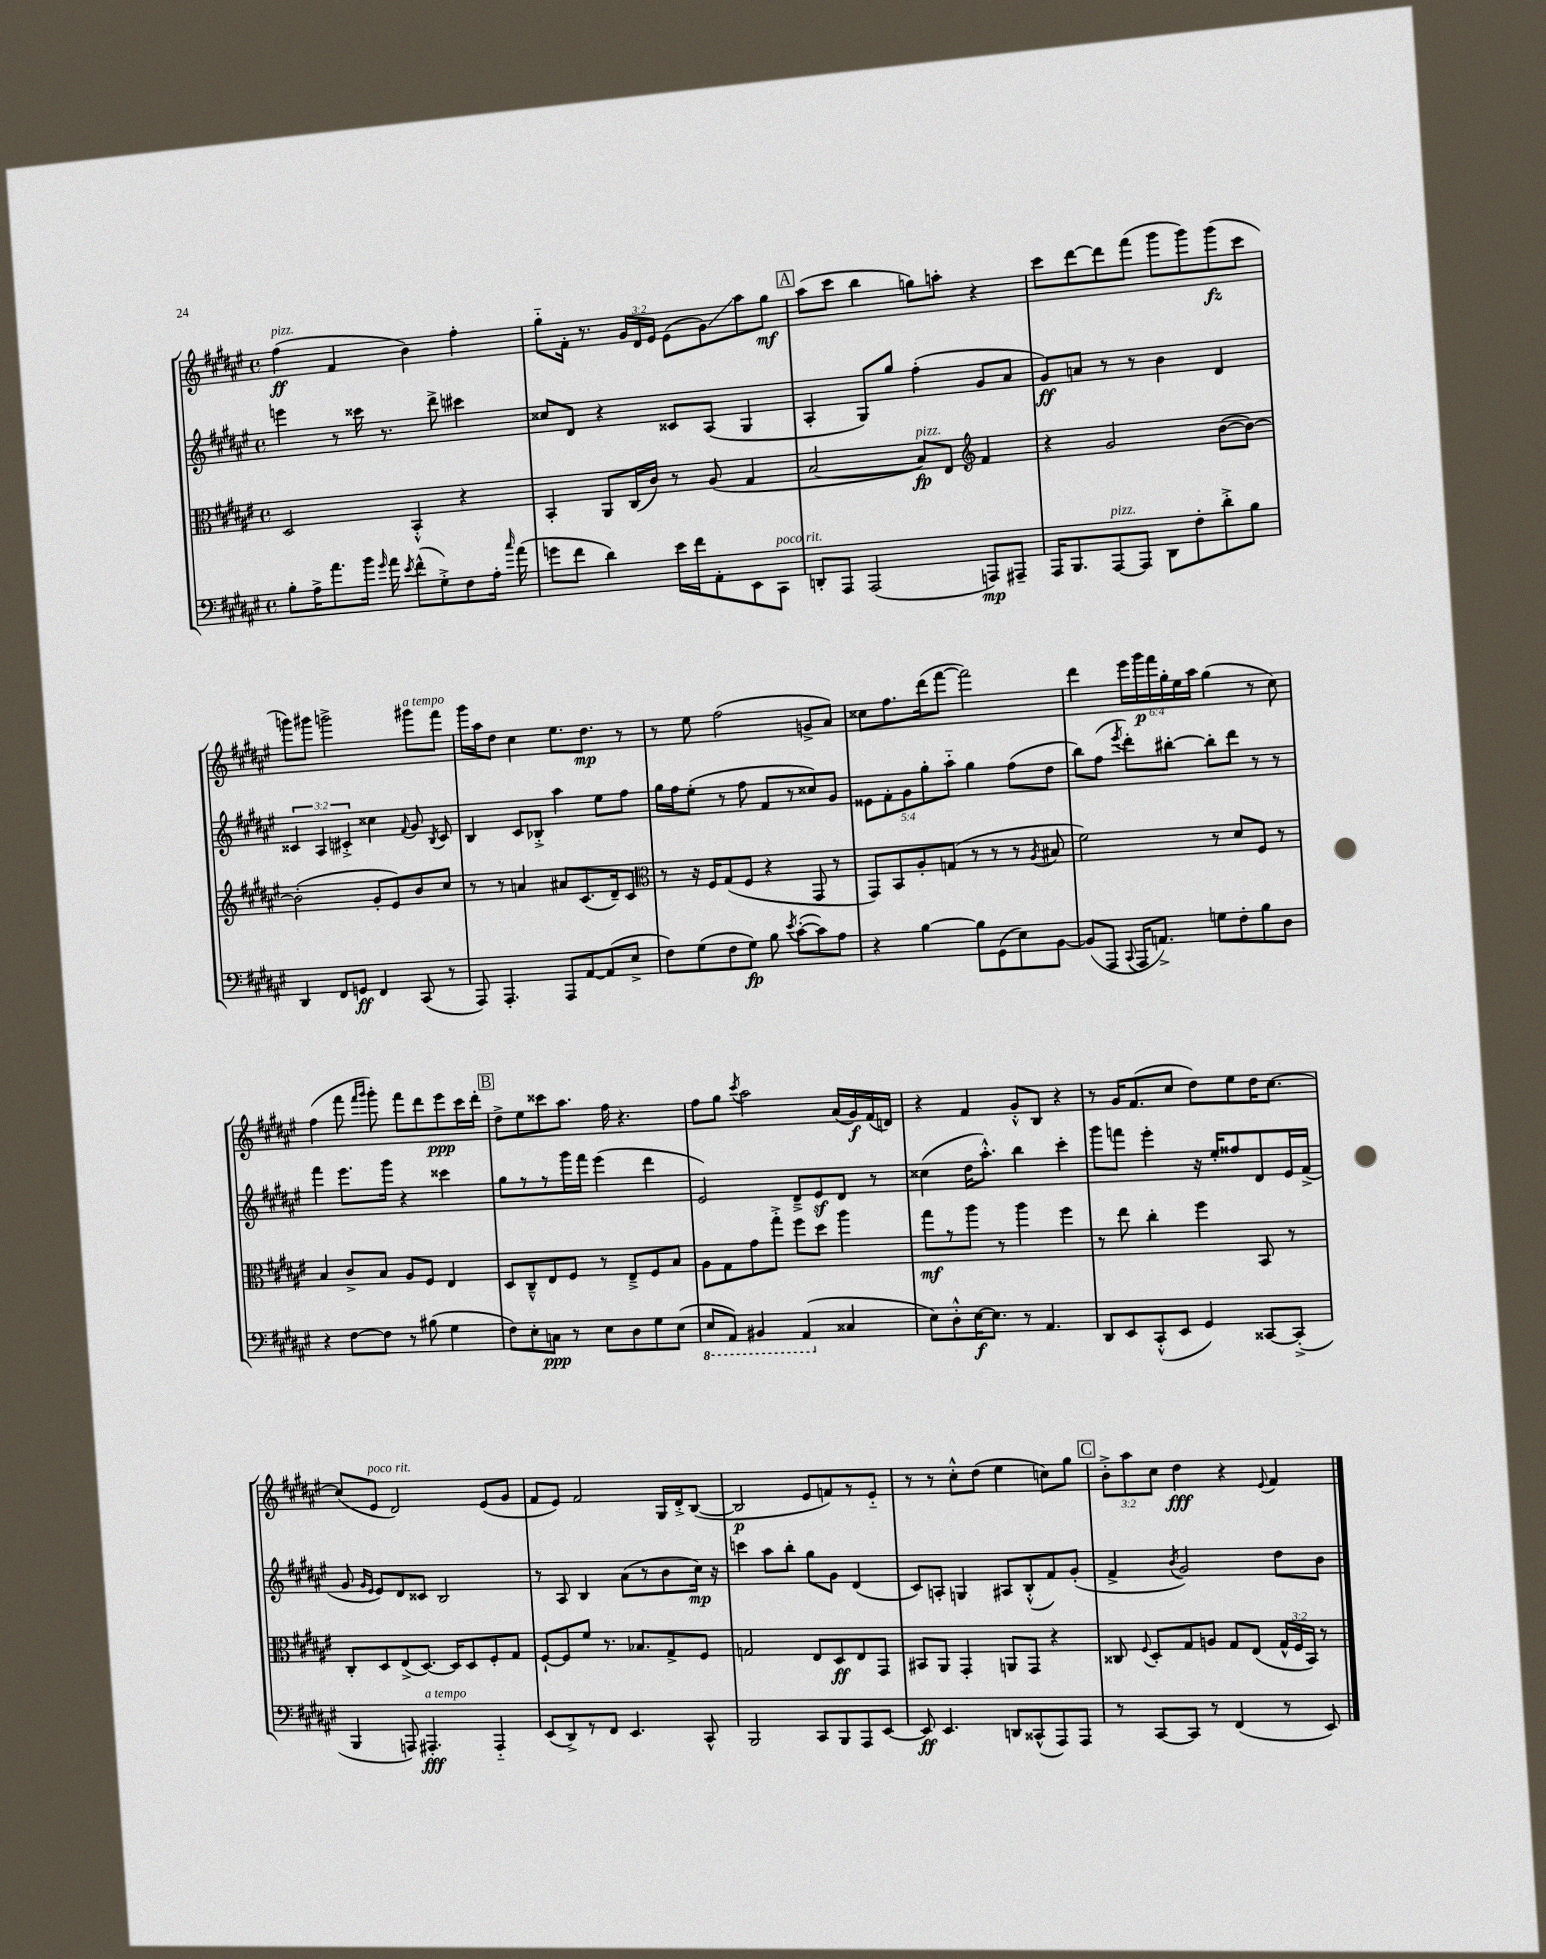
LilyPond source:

<<
\new StaffGroup <<
\new Staff = "s0" {
    \clef treble \key fis \major \defaultTimeSignature \time 4/4 \override Staff.TupletNumber.text = #tuplet-number::calc-fraction-text
    \autoBeamOff fis''4\ff^\markup { \italic "pizz." }( fis'4 b'4) fis''4-. |
    gis''8[-_ fis'16]-. r8. \tuplet 3/2 { gis'16[ dis'16 eis'16] } eis'8[( gis'8\glissando) ais''8 gis''8]\mf |
    \mark \markup { \box "A" } ais''8[( cis'''8] b''4 g''8[) a''8]-. r4 |
    cis'''8[ dis'''8~ dis'''8 fis'''8]( gis'''8[ gis'''8) gis'''8\fz( cis'''8] |
    g'''8[) gis'''8] g'''2-> gis'''8[^\markup { \italic "a tempo" } fis'''8] |
    gis'''16[ ais''16 dis''8] cis''4 eis''8.[ dis''8.]\mp r8 |
    r8 eis''8 fis''2( g'8[-> ais'8]) |
    cisis''8[ fis''8. dis'''16( fis'''8]~ fis'''2) |
    dis'''4 \tuplet 6/4 { eis'''16[ gis'''16\p fis'''16 gis''16-. eis''16 ais''16] } gis''4( r8 cis''8) |
    fis''4( fis'''8 \grace { fis'''16[ gis'''16] } gis'''8-.) fis'''8[ dis'''8 eis'''8\ppp cis'''16 dis'''16]-. |
    \mark \markup { \box "B" } dis''8[-> eis''8 cisis'''8 ais''8.] fis''16 r4. |
    fis''8[ gis''8] \acciaccatura { cis'''8 } ais''2 ais'16[( gis'16\f) fis'16( d'16]) |
    r4 fis'4 gis'8[-.-^ b8] r4 |
    r8 gis'16[ fis'8.( cis''8] dis''8[) eis''8 dis''16 cis''8.]~ |
    cis''8[( eis'8]^\markup { \italic "poco rit." } dis'2) eis'8[( gis'8] |
    fis'8[ eis'8]) fis'2 gis16[ dis'16-.-> b8]~( |
    b2\p eis'8[ f'8) r8 eis'8]-_ |
    r8 r8 cis''8[-.-^ dis''8]( eis''4 c''8[) gis''8] |
    \mark \markup { \box "C" } \tuplet 3/2 { b'8[-.-> ais''8 cis''8] } dis''4\fff r4 \appoggiatura { eis'8 } fis'4 \bar "|." |
}
\new Staff = "s1" {
    \clef treble \key fis \major \defaultTimeSignature \time 4/4 \override Staff.TupletNumber.text = #tuplet-number::calc-fraction-text
    \autoBeamOff e'''4 r8 cisis'''16 r8. dis'''8-> cis'''4 |
    cisis''8[ dis'8] r4 cisis'8[ ais8]( gis4 |
    \mark \markup { \box "A" } ais4-. gis8[) gis''8] fis''4-.( gis'8[ ais'8] |
    gis'8[\ff) a'8] r8 r8 b'4 dis'4 |
    \tuplet 3/2 { cisis'4 ais4 cis'4-.-> } cisis''4 \appoggiatura { fis'8 } gis'8 \acciaccatura { b8 } cis'8 |
    b4 cis'8[ bes8]-.-> ais''4 eis''8[ fis''8] |
    gis''16[ fis''16 eis''8]-.( r8 fis''8 fis'8[ r8 cisis''8) gis'8] |
    \tuplet 5/4 { eisis'8[ fis'8-. gis'8 gis''8-. ais''8]-_ } gis''4 fis''8[( dis''8] |
    b''8[) fis''8]( \acciaccatura { eis'''8 } dis'''8[-.) bis''8]~-. bis''8[-. dis'''8] r8 r8 |
    fis'''4 eis'''8.[ gis'''16] r4 cisis'''4 |
    \mark \markup { \box "B" } gis''8[ r8 r8 gis'''16 fis'''16] eis'''4( dis'''4 |
    eis'2) dis'8[---> eis'8\sf dis'8] r8 |
    cisis''4( dis''16[ ais''8.]-.-^) b''4 cis'''4-. |
    gis'''8[ f'''8] eis'''4-. r16 eis''16[-. fisis''8 dis'8 eis'16 fis'16]->( |
    gis'8 \grace { gis'16[ eis'16] } eis'8[) dis'8 cisis'8] b2 |
    r8 ais8 b4 ais'8[( r8 b'8 cis''16]\mp) r16 |
    c'''4 ais''8[ b''8]-. gis''8[ gis'8] dis'4( |
    cis'8[) a8]-. g4 ais8[ b8-.-^( fis'8) gis'8]-.( |
    \mark \markup { \box "C" } fis'4-> \acciaccatura { b'8 } gis'2) dis''8[ b'8] \bar "|." |
}
\new Staff = "s2" {
    \clef alto \key fis \major \defaultTimeSignature \time 4/4 \override Staff.TupletNumber.text = #tuplet-number::calc-fraction-text
    \autoBeamOff dis2 b,4-.-^ r4 |
    b,4-. ais,8[ cis16( cis'16]) r8 ais8( gis4 |
    \mark \markup { \box "A" } b2~ b8[\fp^\markup { \italic "pizz." }) eis8] \clef treble fis'4 |
    r4 gis'2 b'8[~( b'8]~) |
    b'2-.( gis'8[-. eis'8) b'8 cis''8] |
    r8 r8 a'4 ais'8[ cis'8.( dis'16--) cis'8] |
    \clef alto r8 r16 fis16[ gis8( fis8] r4 gis,8 r8 |
    gis,8[) b,8 ais8-. g8]( r8 r8 r8 \acciaccatura { ais8 } bis8 |
    fis'2) r8 dis'8[ fis8] r8 |
    b4 cis'8[-> b8] ais8[ fis8] eis4 |
    \mark \markup { \box "B" } dis8[ cis8---^ eis8 fis8] r8 eis8[---> fis8 b8] |
    ais8[ gis8 gis'8 gis''8]-.-> fis''8[ dis''8] ais''4 |
    gis''8[\mf r8 ais''8] r8 ais''4 fis''4 |
    r8 eis''8 cis''4-. fis''4 b,8 r8 |
    cis8[-. dis8 eis8->( dis8.]~) dis16[ dis8 fis8-. gis8] |
    fis8[~-! fis8 fis'8] r8. bes8.[ gis8-> fis8] |
    g2 eis8[ dis8\ff eis8 gis,8] |
    bis,8[ ais,8] gis,4-. a,8[ gis,8] r4 |
    \mark \markup { \box "C" } cisis8 \appoggiatura { fis8 } dis8[-. gis8 a8] gis8[ eis8]( \tuplet 3/2 { gis16[-^ fis16 b,16]) } r8 \bar "|." |
}
\new Staff = "s3" {
    \clef bass \key fis \major \defaultTimeSignature \time 4/4
    \autoBeamOff b8[-. ais16-> ais'8. b'16] \grace { gis'16 } ais'16 \acciaccatura { eis'8 } fis'8[-^( gis8-.->) fis8 ais16]-. \grace { cis''16 } ais'16( |
    g'8[ fis'8] dis'4) eis'16[ fis'16 ais,8-. eis,8 cis,8]^\markup { \italic "poco rit." } |
    \mark \markup { \box "A" } d,8[-. ais,,8] ais,,2( a,,8[\mp) ais,,8]-- |
    ais,,16[ b,,8. ais,,8~^\markup { \italic "pizz." } ais,,8] dis,8[ fis8-. dis'8-.-> b8] |
    dis,4 fis,8[ g,8]\ff fis,4 cis,8( r8 |
    ais,,8) ais,,4.-. ais,,8[ ais,8~ ais,8( eis8]-> |
    fis8[) gis8( fis8 gis8]\fp) b8 \acciaccatura { eis'8 } cis'8[~-.( cis'8) ais8] |
    r4 b4~ b8[ gis,8( eis8) b,8]~ |
    b,8[( ais,,8] \appoggiatura { cis,8 } ais,,16[ a,8.]->) g8[ fis8-. b8 dis8] |
    r4 fis8[~ fis8] r8 bis8( gis4 |
    \mark \markup { \box "B" } fis8[) eis8-. c8]\ppp r8 eis8[ dis8 gis8 eis8]( |
    \ottava #-1 eis,8[ ais,,8]) bis,,4 ais,,4( \ottava #0 cisis4 |
    eis8[) dis8-.-^ eis16~\f eis8.] r8 ais,4. |
    dis,8[ eis,8 cis,8-.-^( eis,8] gis,4) cisis,8[~ cisis,8]-.->( |
    b,,4 a,,8) ais,,4.-.\fff^\markup { \italic "a tempo" } ais,,4-_ |
    eis,8[( dis,8->) r8 fis,8] eis,4. cis,8-^ |
    b,,2 cis,8[ b,,8 ais,,8 eis,8]~ |
    eis,8\ff eis,4. d,8[ cisis,8-^( ais,,8) ais,,8] |
    \mark \markup { \box "C" } r8 cis,8[~ cis,8] r8 fis,4( r8 eis,8) \bar "|." |
}
>>
>>
\layout { \context { \Score \remove "Bar_number_engraver" } }
